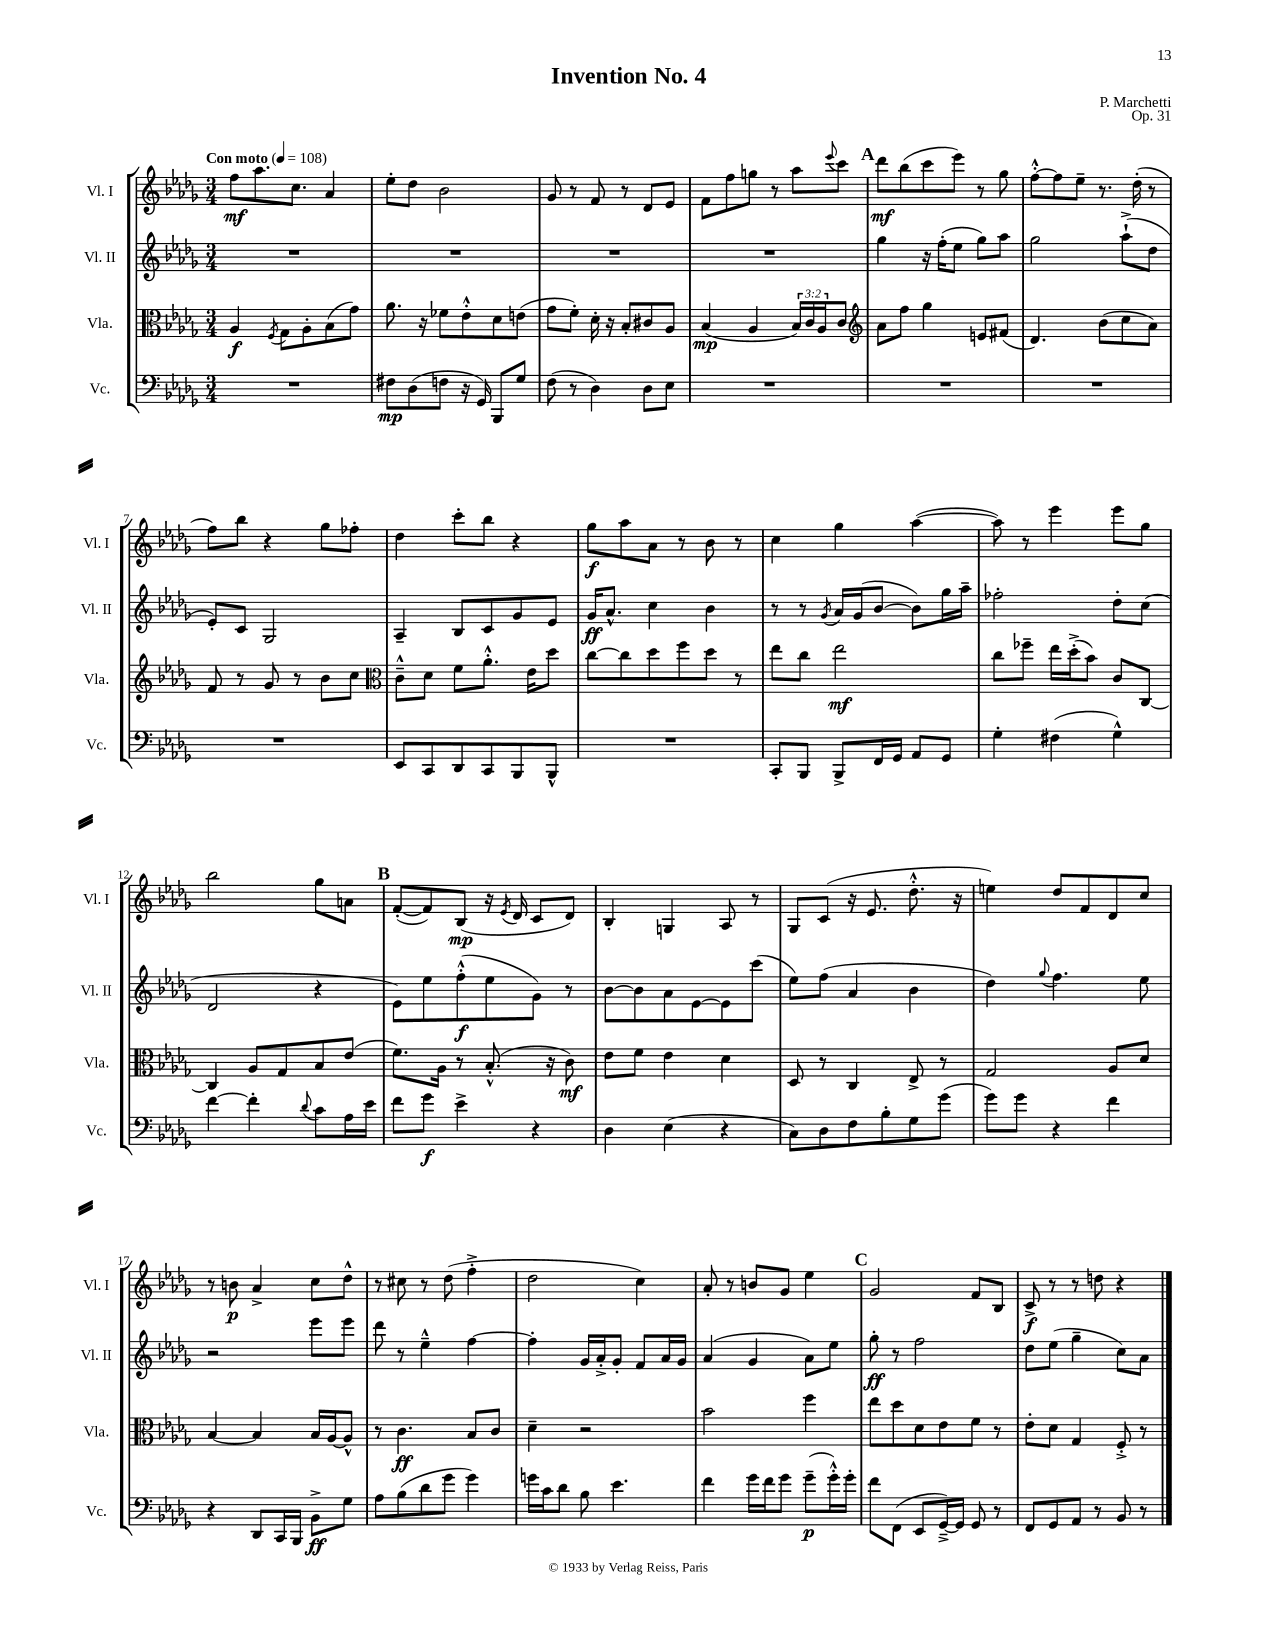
\header { title = "Invention No. 4" composer = "P. Marchetti" opus = "Op. 31" }
<<
\new StaffGroup <<
\new Staff = "s0" \with { instrumentName = "Vl. I" shortInstrumentName = "Vl. I" } {
    \clef treble \key des \major \numericTimeSignature \time 3/4 \tempo "Con moto" 4 = 108
    f''8\mf aes''8. c''8. aes'4 |
    ees''8-. des''8 bes'2 |
    ges'8 r8 f'8 r8 des'8 ees'8 |
    f'8 f''8 g''8 r8 aes''8 \appoggiatura { ees'''8 } c'''8 |
    \mark \markup { \bold "A" } des'''8\mf bes''8( c'''8 ees'''8) r8 ges''8 |
    f''8~-.-^ f''8 ees''8-- r8. des''16-.( r8 |
    f''8) bes''8 r4 ges''8 fes''8-. |
    des''4 c'''8-. bes''8 r4 |
    ges''8\f aes''8 aes'8 r8 bes'8 r8 |
    c''4 ges''4 aes''4~( |
    aes''8) r8 ees'''4 ees'''8 ges''8 |
    bes''2 ges''8 a'8 |
    \mark \markup { \bold "B" } f'8~-.( f'8) bes8\mp( r16 \acciaccatura { ees'8 } des'16 c'8 des'8) |
    bes4-. g4 aes8 r8 |
    ges8 c'8( r16 ees'8. des''8.-.-^ r16 |
    e''4) des''8 f'8 des'8 c''8 |
    r8 b'8\p aes'4-> c''8 des''8-^ |
    r8 cis''8 r8 des''8( f''4-.-> |
    des''2 c''4) |
    aes'8-. r8 b'8 ges'8 ees''4 |
    \mark \markup { \bold "C" } ges'2 f'8 bes8 |
    c'8->\f r8 r8 d''8 r4 \bar "|." |
}
\new Staff = "s1" \with { instrumentName = "Vl. II" shortInstrumentName = "Vl. II" } {
    \clef treble \key des \major \numericTimeSignature \time 3/4
    R2. |
    R2. |
    R2. |
    R2. |
    \mark \markup { \bold "A" } ges''4 r16 f''16-.( ees''8 ges''8) aes''8 |
    ges''2 aes''8-!->( des''8 |
    ees'8-.) c'8 ges2 |
    aes4-- bes8 c'8 ges'8 ees'8 |
    ges'16\ff aes'8.-^ c''4 bes'4 |
    r8 r8 \acciaccatura { ges'8 } aes'16 ges'16( bes'8~ bes'8) ges''16 aes''16-- |
    fes''2-. des''8-. c''8( |
    des'2 r4 |
    \mark \markup { \bold "B" } ees'8) ees''8 f''8-.-^\f( ees''8 ges'8) r8 |
    bes'8~ bes'8 aes'8 ees'8~ ees'8 c'''8( |
    ees''8) f''8( aes'4 bes'4 |
    des''4) \appoggiatura { ges''8 } f''4. ees''8 |
    r2 ees'''8 ees'''8 |
    des'''8 r8 ees''4---^ f''4~ |
    f''4-. ges'16 aes'16-.-> ges'8-. f'8 aes'16 ges'16 |
    aes'4( ges'4 aes'8) ees''8 |
    \mark \markup { \bold "C" } ges''8-.\ff r8 f''2 |
    des''8 ees''8( ges''4-- c''8) aes'8 \bar "|." |
}
\new Staff = "s2" \with { instrumentName = "Vla." shortInstrumentName = "Vla." } {
    \clef alto \key des \major \numericTimeSignature \time 3/4 \override Staff.TupletNumber.text = #tuplet-number::calc-fraction-text
    aes4\f \acciaccatura { f8 } ges8 aes8-. bes8( ges'8) |
    aes'8. r16 fes'8 ees'8-.-^ des'8 e'8( |
    ges'8 f'8-.) des'16-. r16 bes8-. cis'8 aes8 |
    bes4\mp( aes4 \tuplet 3/2 { bes16) c'16 aes16 } c'8 |
    \mark \markup { \bold "A" } \clef treble aes'8 f''8 ges''4 e'8 fis'8( |
    des'4.) bes'8( c''8 aes'8) |
    f'8 r8 ges'8 r8 bes'8 c''8 |
    \clef alto c'8---^ des'8 f'8 aes'8.-.-^ ees'16 des''8 |
    c''8~ c''8 des''8 f''8 des''8 r8 |
    ees''8 c''8 ees''2\mf |
    c''8 fes''8-- ees''16 des''16-.->( bes'8) c'8 c8~ |
    c4 aes8 ges8 bes8 ees'8( |
    \mark \markup { \bold "B" } f'8.) aes16 r8 bes8.-.-^( r16 c'8\mf) |
    ees'8 f'8 ees'4 des'4 |
    des8 r8 c4 ees8-> r8 |
    ges2 aes8 des'8 |
    bes4~ bes4 bes16 aes16~ aes8-^ |
    r8 c'4.\ff bes8 c'8 |
    des'4-- r2 |
    bes'2 f''4 |
    \mark \markup { \bold "C" } ees''8 des''8 des'8 ees'8 f'8 r8 |
    ees'8-. des'8 ges4 f8-.-> r8 \bar "|." |
}
\new Staff = "s3" \with { instrumentName = "Vc." shortInstrumentName = "Vc." } {
    \clef bass \key des \major \numericTimeSignature \time 3/4
    R2. |
    fis8\mp des8( f8 r16 ges,16) bes,,8 ges8 |
    f8( r8 des4) des8 ees8 |
    R2. |
    \mark \markup { \bold "A" } R2. |
    R2. |
    R2. |
    ees,8 c,8 des,8 c,8 bes,,8 bes,,8-^ |
    R2. |
    c,8-. bes,,8 bes,,8-> f,16 ges,16 aes,8 ges,8 |
    ges4-. fis4( ges4-^) |
    f'4~ f'4-. \appoggiatura { des'8 } c'8 aes16 ees'16 |
    \mark \markup { \bold "B" } f'8 ges'8\f ees'4-> r4 |
    des4 ees4( r4 |
    c8) des8 f8 bes8-. ges8 ges'8( |
    ges'8) ges'8 r4 f'4 |
    r4 des,8 c,16 bes,,16 bes,8->\ff ges8 |
    aes8 bes8( des'8 ges'8 ges'4) |
    g'16 c'16 des'8 bes8 ees'4. |
    f'4 ges'16 f'16 ges'8 ges'8--\p( ges'16-.-^) ges'16-. |
    \mark \markup { \bold "C" } f'8 f,8( ees,8 ges,16~--->) ges,16 ges,8 r8 |
    f,8 ges,8 aes,8 r8 bes,8 r8 \bar "|." |
}
>>
>>
